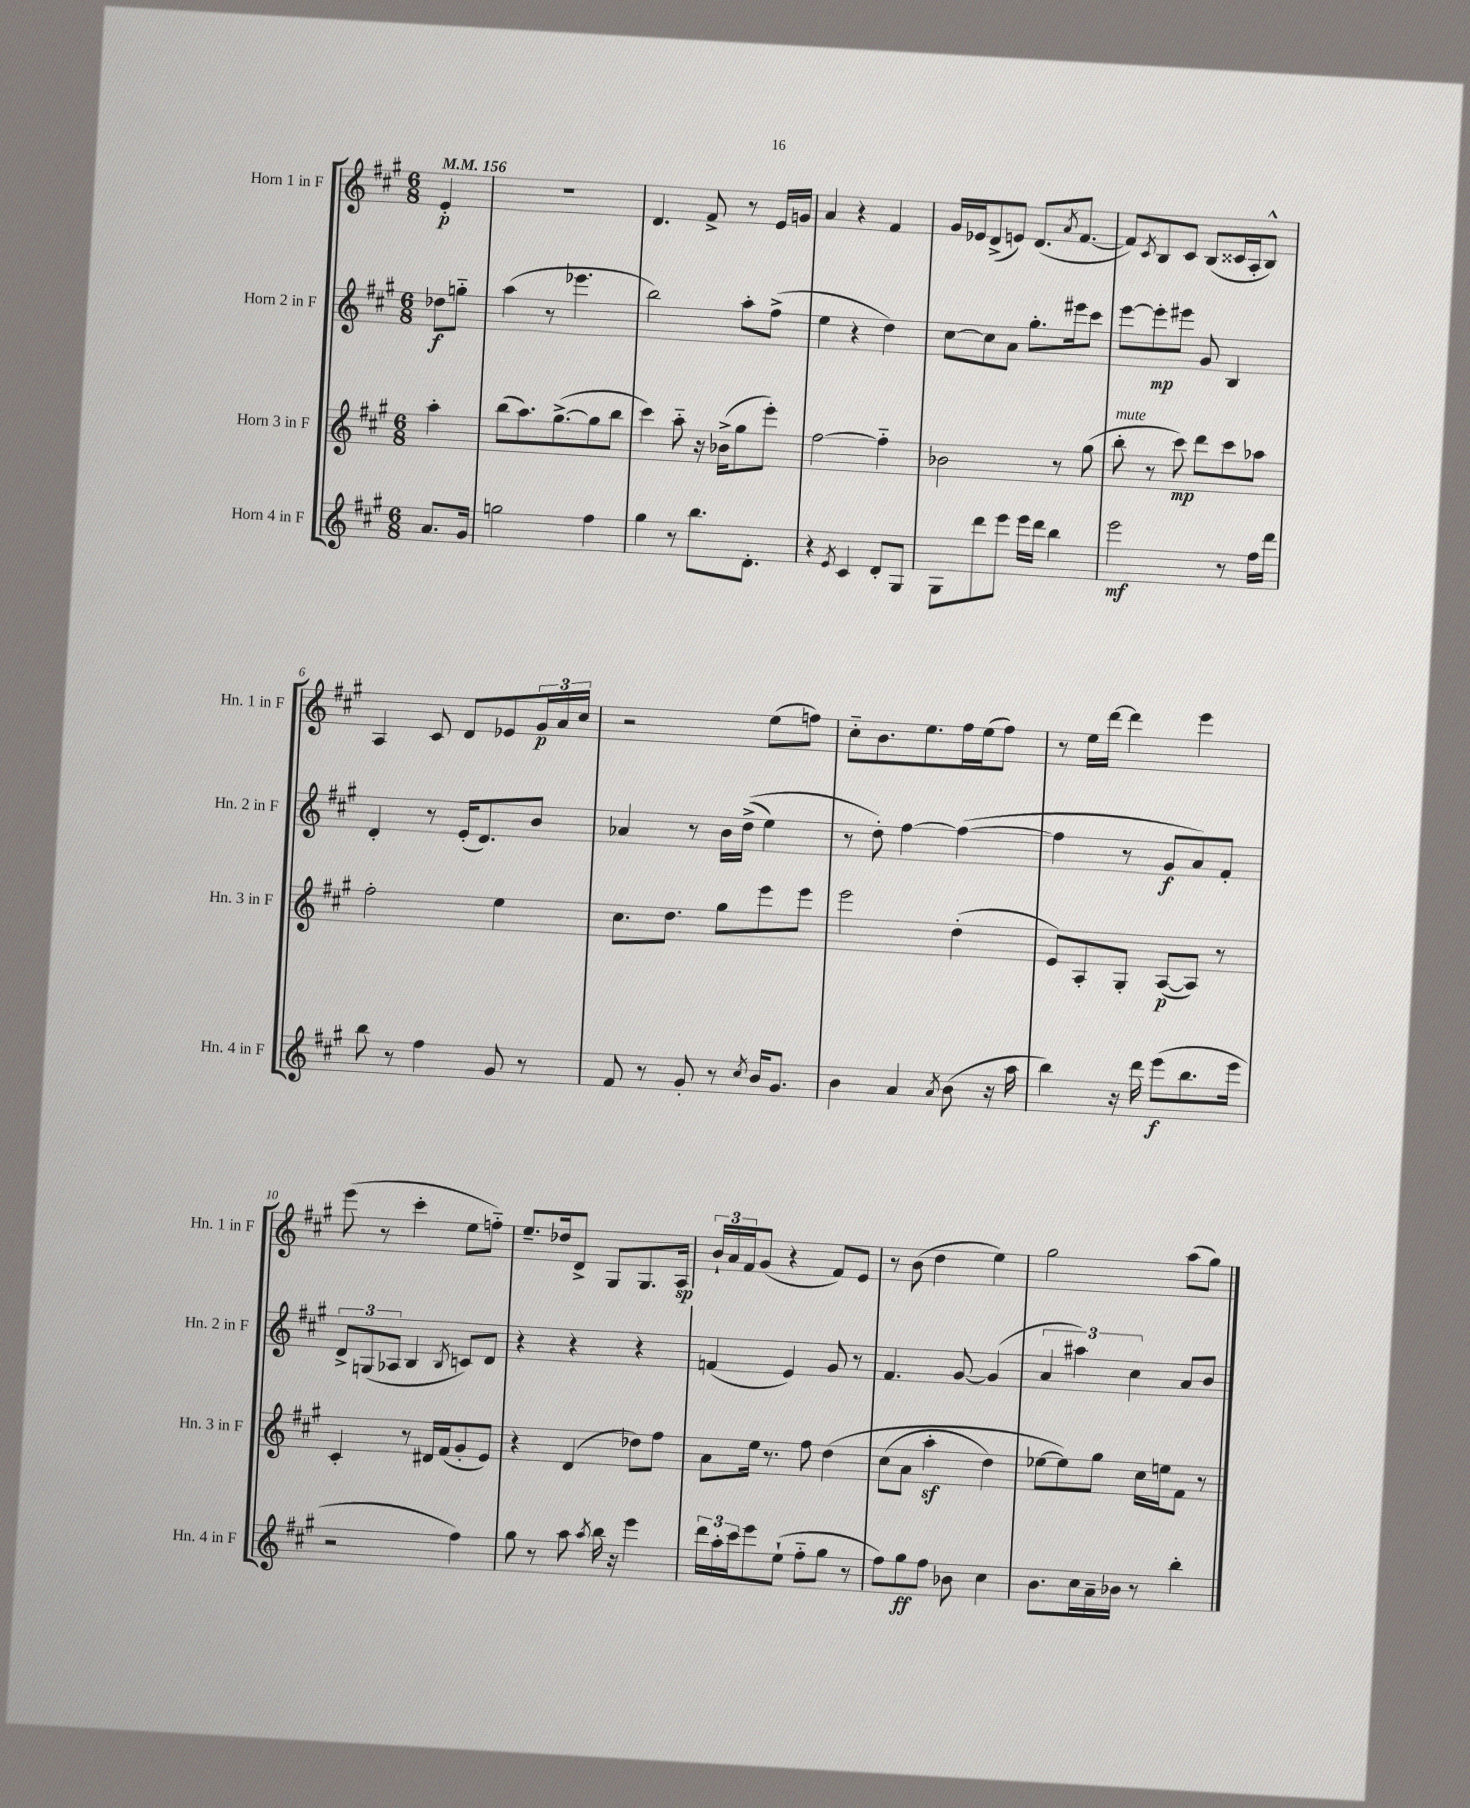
<<
\new StaffGroup <<
\new Staff = "s0" \with { instrumentName = "Horn 1 in F" shortInstrumentName = "Hn. 1 in F" } {
    \clef treble \key a \major \numericTimeSignature \time 6/8 \partial 4 \tempo 4 = 156
    e'4-.\p |
    R2. |
    d'4. fis'8-> r8 e'16 g'16 |
    a'4 r4 fis'4 |
    gis'16 ees'16 d'8->( e'8) d'8.( \acciaccatura { a'8 } fis'8.~ |
    fis'8) \acciaccatura { cis'8 } b8 cis'8 b8( cisis'16 a16-. b8-^) |
    a4 cis'8 d'8 ees'8 \tuplet 3/2 { gis'16\p a'16 cis''16 } |
    r2 e''8( f''8) |
    cis''8-_ b'8. e''8. fis''16 e''16( fis''8) |
    r8 e''16 d'''16~ d'''4 e'''4 |
    e'''8( r8 cis'''4-. e''8 f''8-_) |
    e''8.-- des''16 d'8-> gis8 gis8. a16\sp |
    \tuplet 3/2 { b'16-! a'16 fis'16 } gis'8( r4 fis'8) e'8 |
    r8 b'8( d''4 e''4) |
    gis''2 a''8( gis''8) \bar "|." |
}
\new Staff = "s1" \with { instrumentName = "Horn 2 in F" shortInstrumentName = "Hn. 2 in F" } {
    \clef treble \key a \major \numericTimeSignature \time 6/8 \partial 4
    des''8\f g''8-_ |
    a''4( r8 ees'''4. |
    b''2) a''8-. fis''8->( |
    e''4 r4 d''4) |
    cis''8~ cis''8 a'8 gis''8.-. eis'''16 cis'''8 |
    e'''8~ e'''8-.\mp eis'''8 gis'8 b4 |
    d'4-. r8 e'16-.( d'8.) b'8 |
    aes'4 r8 b'16 d''16->(\( e''4) |
    r8 d''8-.\) fis''4~ fis''4~( |
    fis''4 r8 gis'8\f a'8) fis'8-. |
    \tuplet 3/2 { d'8-> g8( aes8 } b4 \acciaccatura { b8 } c'8) d'8 |
    r4 r4 r4 |
    f'4( e'4) gis'8 r8 |
    fis'4. gis'8~ gis'4( |
    \tuplet 3/2 { a'4 ais''4) cis''4 } a'8 b'8 \bar "|." |
}
\new Staff = "s2" \with { instrumentName = "Horn 3 in F" shortInstrumentName = "Hn. 3 in F" } {
    \clef treble \key a \major \numericTimeSignature \time 6/8 \partial 4
    a''4-. |
    b''8( a''8.) gis''8.~->( gis''8 b''8 |
    cis'''4) a''8-_ r16 bes'16->( gis''8 e'''8-.) |
    fis''2~ fis''4-_ |
    bes'2 r8 gis''8( |
    b''8-.^\markup { \italic "mute" } r8 cis'''8\mp) d'''8 cis'''8 aes''8 |
    fis''2-. e''4 |
    cis''8. d''8. gis''8 e'''8 e'''8 |
    e'''2 d''4-.( |
    e'8) a8-. gis8-. a8~\p( a8) r8 |
    cis'4-. r8 dis'16 fis'16( gis'8-. e'8) |
    r4 d'4( des''8) fis''8 |
    a'8 e''16 r8. fis''8 d''4\( |
    cis''8( a'8 a''4-.\sf d''4) |
    ees''8~ ees''8\) gis''8 cis''16 e''16 fis'8 r8 \bar "|." |
}
\new Staff = "s3" \with { instrumentName = "Horn 4 in F" shortInstrumentName = "Hn. 4 in F" } {
    \clef treble \key a \major \numericTimeSignature \time 6/8 \partial 4
    a'8. gis'16 |
    g''2 fis''4 |
    gis''4 r8 b''8. d'8.-. |
    r4 \acciaccatura { e'8 } cis'4 d'8-. gis8 |
    gis8 d'''8 e'''8 e'''16 d'''16 b''4 |
    e'''2\mf r8 fis''16 d'''16 |
    b''8 r8 fis''4 gis'8 r8 |
    fis'8 r8 gis'8-. r8 \acciaccatura { cis''8 } b'16 gis'8. |
    b'4 a'4 \acciaccatura { a'8 } b'8( r16 a''16 |
    b''4) r16 d'''16 e'''8\f( b''8. e'''16 |
    r2 fis''4) |
    gis''8 r8 a''8 \acciaccatura { a''8 } b''16 r16 e'''4 |
    \tuplet 3/2 { d'''16 a''16-. cis'''16 } e'''8 e''8-!( fis''8-_ gis''8 r8 |
    fis''8) gis''8\ff fis''8 bes'8 cis''4 |
    b'8. cis''16 a'16-- bes'16 r8 b''4-. \bar "|." |
}
>>
>>
